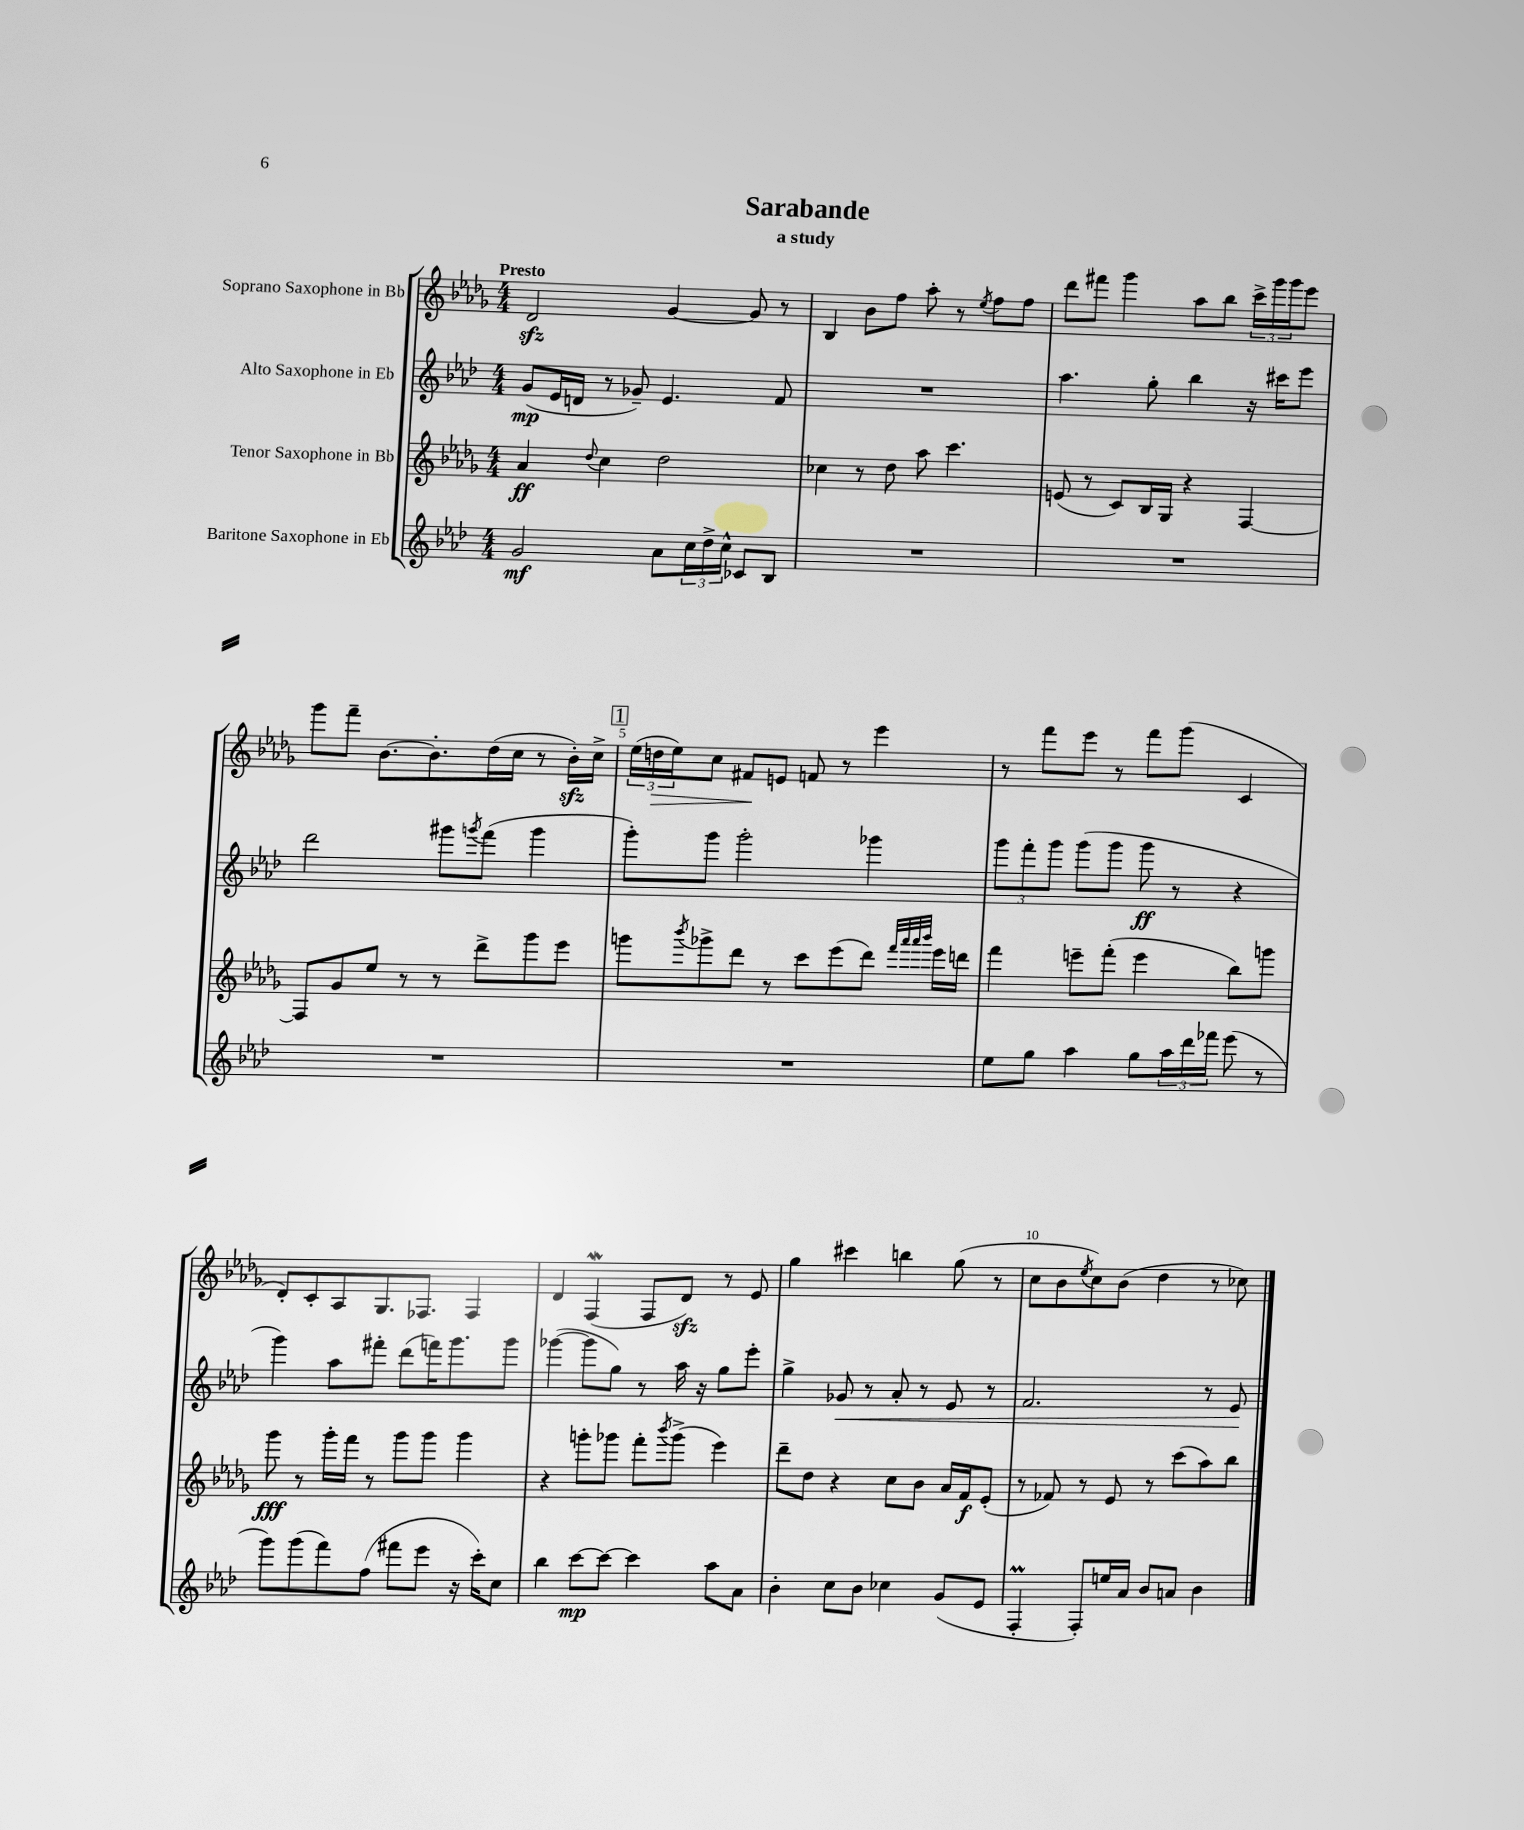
\header { title = "Sarabande" subtitle = "a study" }
<<
\new StaffGroup <<
\new Staff = "s0" \with { instrumentName = "Soprano Saxophone in Bb" } {
    \clef treble \key des \major \numericTimeSignature \time 4/4 \tempo "Presto"
    des'2\sfz ges'4~ ges'8 r8 |
    bes4 bes'8 f''8 aes''8-. r8 \acciaccatura { ees''8 } f''8 f''8 |
    des'''8 fis'''8 ges'''4 aes''8 bes''8 \tuplet 3/2 { c'''16-> ges'''16 ges'''16 } ees'''8 |
    ges'''8 f'''8-- bes'8.~ bes'8.-. des''16( c''16 r8 bes'16-.\sfz) c''16-> |
    \mark \markup { \box "1" } \tuplet 3/2 { ees''16( d''16\> ees''16) } c''8 fis'8\! e'8 f'8 r8 ees'''4 |
    r8 f'''8 ees'''8 r8 f'''8 ges'''8( c'4 |
    des'8-.) c'8-. aes8 ges8. fes8. fes4 |
    des'4 f4\mordent( f8 des'8\sfz) r8 ees'8 |
    ges''4 cis'''4 b''4 ges''8( r8 |
    c''8 bes'8 \acciaccatura { ees''8 } c''8) bes'8( des''4 r8 ces''8) \bar "|." |
}
\new Staff = "s1" \with { instrumentName = "Alto Saxophone in Eb" } {
    \clef treble \key aes \major \numericTimeSignature \time 4/4
    g'8\mp( ees'16 d'16 r8 ges'8--) ees'4. f'8 |
    R1 |
    aes''4. g''8-. bes''4 r16 cis'''16 ees'''8 |
    des'''2 gis'''8 \acciaccatura { g'''8 } f'''8( g'''4 |
    \mark \markup { \box "1" } g'''8-.) g'''8 g'''2-. ges'''4 |
    \tuplet 3/2 { g'''8 f'''8-. g'''8 } g'''8( g'''8 g'''8\ff r8 r4 |
    g'''4) aes''8 fis'''8-. des'''8( f'''16) g'''8. g'''8 |
    ges'''4~( ges'''8 g''8) r8 aes''16 r16 g''8 ees'''8-. |
    g''4-> ges'8\< r8 aes'8-. r8 ees'8 r8 |
    f'2. r8 ees'8\! \bar "|." |
}
\new Staff = "s2" \with { instrumentName = "Tenor Saxophone in Bb" } {
    \clef treble \key des \major \numericTimeSignature \time 4/4
    aes'4\ff \appoggiatura { des''8 } c''4 des''2 |
    ces''4 r8 des''8 aes''8 c'''4. |
    e'8( r8 c'8) bes16 ges16 r4 f4~ |
    f8 ges'8 ees''8 r8 r8 des'''8-> ges'''8 ees'''8 |
    \mark \markup { \box "1" } g'''8 \acciaccatura { bes'''8 } ges'''8-> des'''8 r8 c'''8 ees'''8( des'''8) \grace { f'''32 aes'''32 aes'''32 bes'''32 } ees'''16 d'''16 |
    f'''4 e'''8-- f'''8-.( e'''4 bes''8) g'''8 |
    ges'''8\fff r8 ges'''16-. f'''16 r8 ges'''8 ges'''8 ges'''4 |
    r4 g'''8-. ges'''8 f'''8-. \acciaccatura { bes'''8 } ges'''8->( ees'''4) |
    des'''8-- des''8 r4 c''8 bes'8 aes'16 f'16\f ees'8-.( |
    r8 fes'8) r8 ees'8 r8 c'''8( aes''8) bes''8 \bar "|." |
}
\new Staff = "s3" \with { instrumentName = "Baritone Saxophone in Eb" } {
    \clef treble \key aes \major \numericTimeSignature \time 4/4
    g'2\mf aes'8 \tuplet 3/2 { c''16 des''16-> c''16-^ } ces'8 bes8 |
    R1 |
    R1 |
    R1 |
    \mark \markup { \box "1" } R1 |
    ees''8 g''8 aes''4 g''8 \tuplet 3/2 { aes''16 des'''16 fes'''16 } ees'''8( r8 |
    g'''8) g'''8( f'''8) f''8( fis'''8 ees'''8 r16 c'''16-.) c''8 |
    bes''4 c'''8~\mp c'''8~ c'''4 aes''8 aes'8 |
    bes'4-. c''8 bes'8 ces''4 g'8( ees'8 |
    f4-.\prall f8-.) e''16 aes'16 bes'8 a'8 bes'4 \bar "|." |
}
>>
>>
\layout { \context { \Score \override BarNumber.break-visibility = ##(#f #t #t) barNumberVisibility = #(every-nth-bar-number-visible 5) } }
